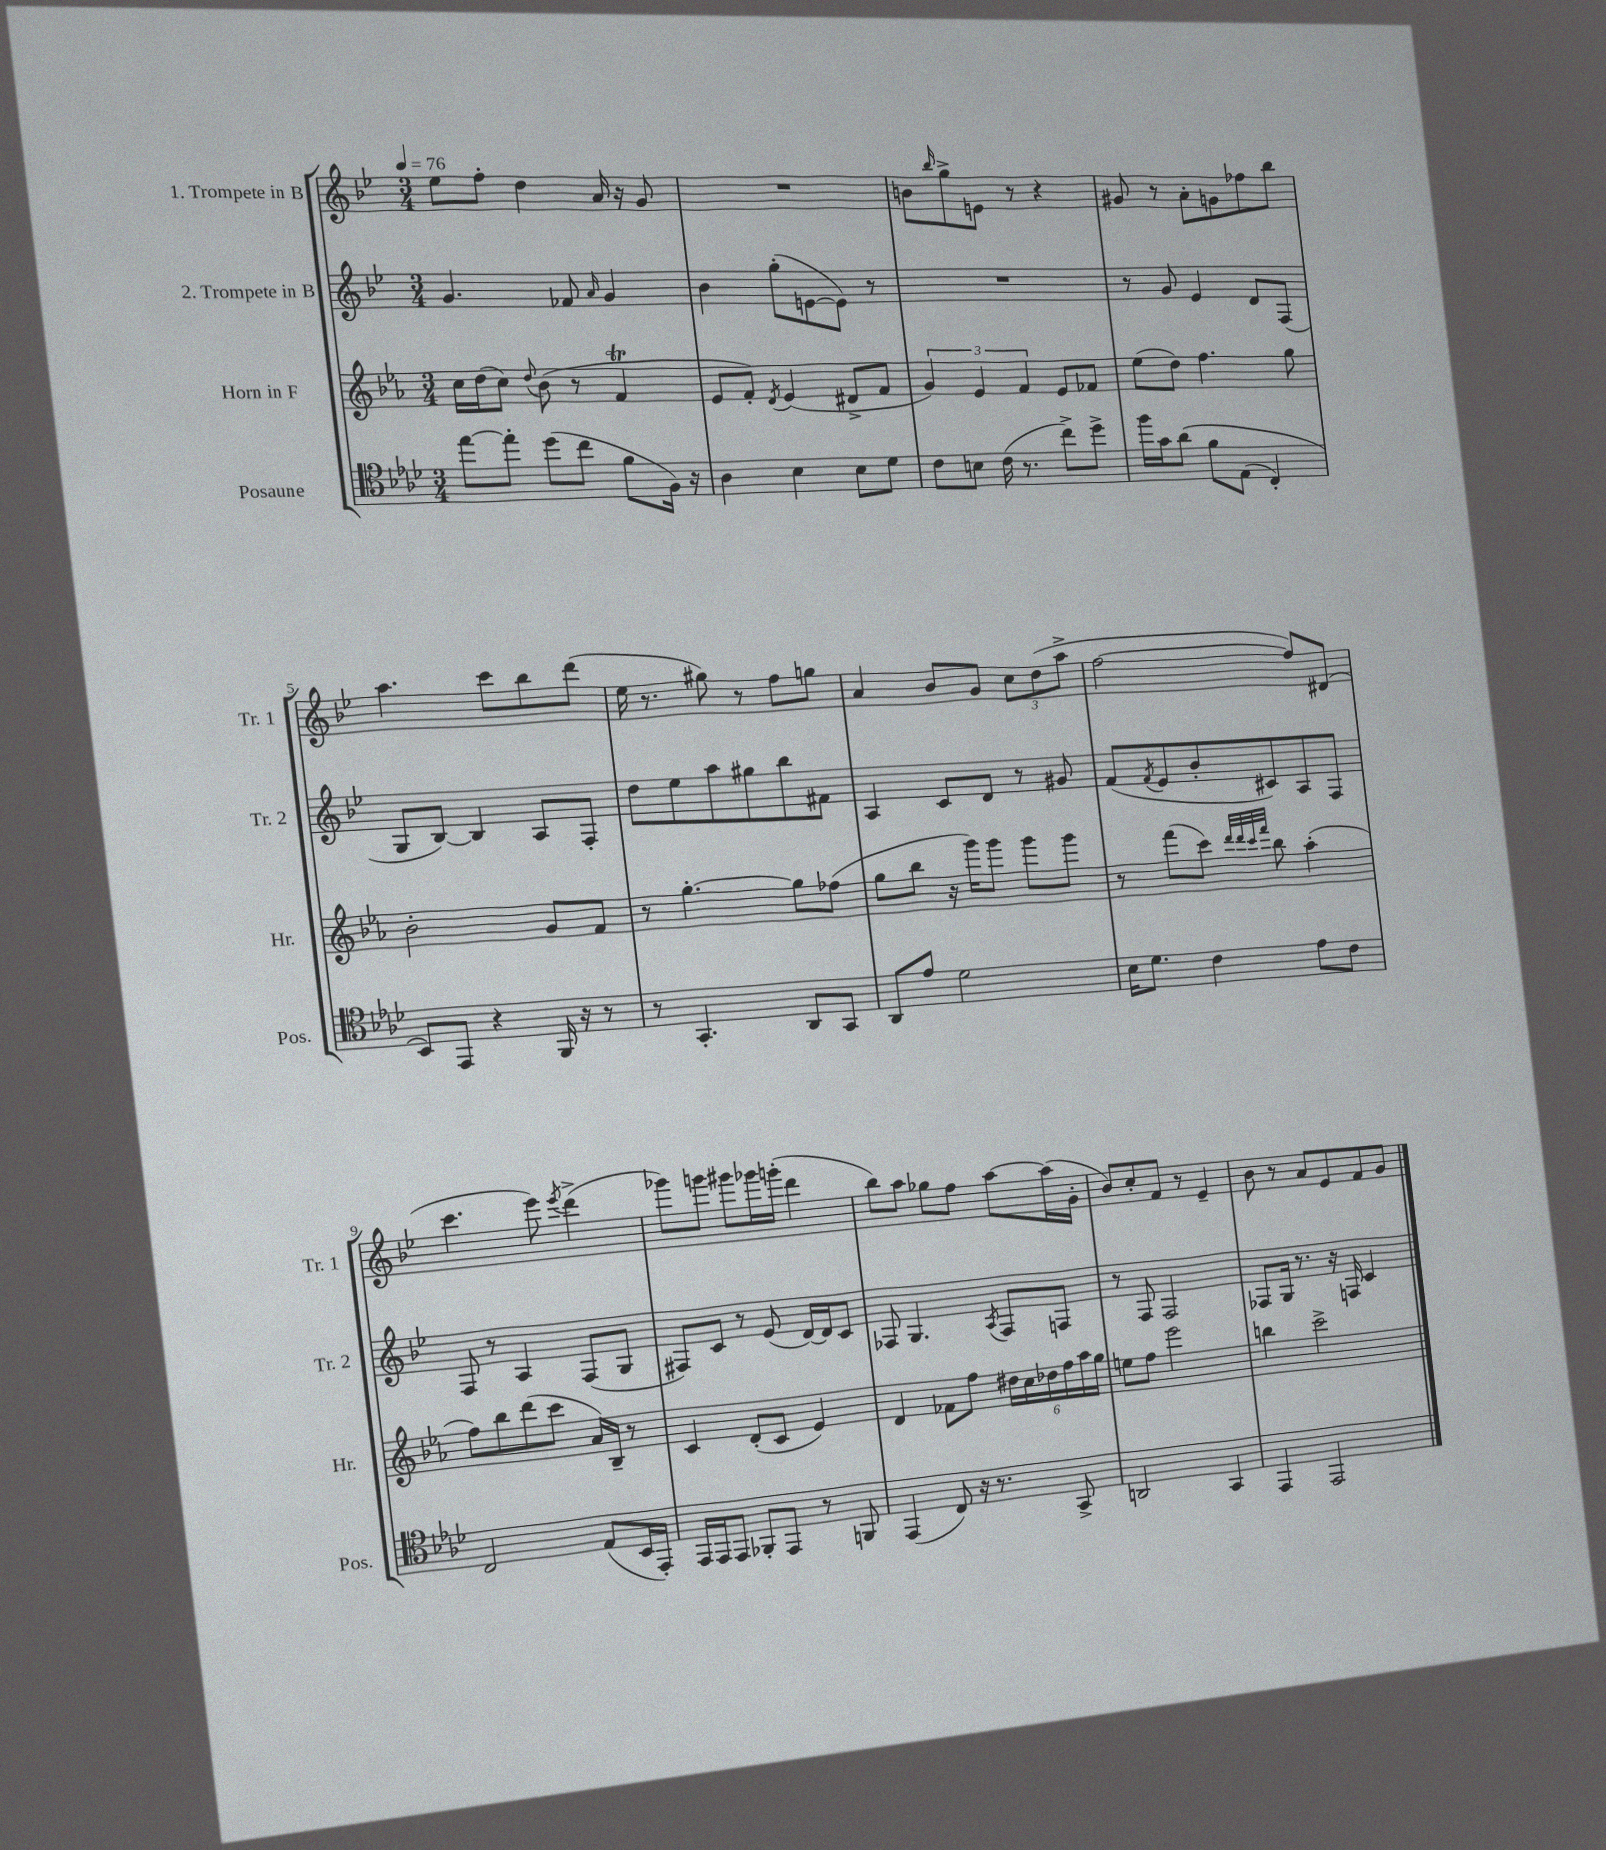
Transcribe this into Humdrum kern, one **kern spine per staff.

**kern	**kern	**kern	**kern
*staff4	*staff3	*staff2	*staff1
*clefC4	*clefG2	*clefG2	*clefG2
*k[b-e-a-d-]	*k[b-e-a-]	*k[b-e-]	*k[b-e-]
*M3/4	*M3/4	*M3/4	*M3/4
*MM76	*MM76	*MM76	*MM76
[8ee-	16cc	4.g	8ee-
.	(16dd	.	.
8ee-']	8cc)	.	8ff'
.	8qqdd	.	.
(8dd-	(8b-	.	4dd
8cc	8r	8f-	.
.	.	16qqa	.
8f	4f	4g	16a
.	.	.	16r
16F)	.	.	8g
16r	.	.	.
=	=	=	=
4A-	8e-	4b-	2.r
.	8f')	.	.
.	8qd	.	.
4B-	(4e-	(8gg'	.
.	.	[8e	.
8B-	8d#^	8e])	.
8d-	8f	8r	.
=	=	=	=
8c	6g)	2.r	8b
.	.	.	16qqbb-
8B	.	.	8gg^
.	6e-	.	.
(16c	.	.	8e
8.r	.	.	.
.	6f	.	.
.	.	.	8r
8cc^)	8e-	.	4r
8dd-^	8f-	.	.
=	=	=	=
16ff	(8ee-	8r	8g#
16g	.	.	.
&(8a-	8dd)	8g	8r
8f	4.ff	4e-	8a'
(8E-	.	.	8g
4C')	.	8d	8ff-
.	8gg	(8F	8bb-
=	=	=	=
8BB-&)	2b-'	8G	4.aa
8EE-	.	[8B-)	.
4r	.	4B-]	.
.	.	.	8ccc
16FF	8g	8A	8bb-
16r	.	.	.
8r	8f	8F'	(8ddd
=	=	=	=
8r	8r	8dd	16ee-
.	.	.	8.r
4.GG'	[4.gg'	8ee-	.
.	.	8aa	8gg#)
.	.	8gg#	8r
8AA-	8gg]	8bb-	8ff
8GG	(8ff-	8f#	8gg
=	=	=	=
8AA-	8gg	4A	4a
8e-	8bb-	.	.
2d-	16r	8c	8b-
.	16ggg)	.	.
.	8ggg	8d	8g
.	8ggg	8r	12cc
.	.	.	(12dd
.	8ggg	8g#	.
.	.	.	12aa^
=	=	=	=
16B-	8r	(8f	[2ff
8.d-	.	.	.
.	.	8qf	.
.	(8fff	8e-	.
4c	8ccc)	8b-'	.
.	32qqddd	.	.
.	32qqddd	.	.
.	32qqccc	.	.
.	32qqfff	.	.
.	8bb-	8c#)	.
8e-	(4aa-'	8A	8ff])
8c	.	8F	(8d#
=	=	=	=
2C	8ff)	8F	4.ccc
.	8bb-	8r	.
.	(8ddd	4A	.
.	8ccc	.	8eee-)
.	.	.	8qeee-
(8E-	16a-)	(8F	(4ddd^
.	16B-~	.	.
16BB-	8r	8G	.
16EE-')	.	.	.
=	=	=	=
16EE-	4c	8F#)	8ggg-)
16EE-	.	.	.
8EE-	.	8c	8ggg
8FF-'	(8d'	8r	8ggg#
8EE-	8c	(8e-	16ggg-
.	.	.	(16ggg'
8r	4e-)	[16d)	4ddd
.	.	16d]	.
8FF	.	8c	.
=	=	=	=
(4EE-	4d	8F-	8bb-)
.	.	4.G	8aa
8C)	8f-	.	8gg-
16r	8ff	.	8ff
8.r	.	.	.
.	.	8qA	.
.	24dd#	8F-	[8aa
.	24cc	.	.
.	24dd-	.	.
8GG^	24ff	8F	(16aa]
.	24aa-	.	.
.	.	.	16g'
.	24gg	.	.
=	=	=	=
2AA	8ee	8r	8b-)
.	8ff	8F	8cc'
.	2eee-	2F	8f
.	.	.	8r
4GG	.	.	4e-~
=	=	=	=
4EE-	4bb	8F-	8b-
.	.	16G	8r
.	.	8.r	.
2EE-	2ccc^	.	8a
.	.	16r	8e-
.	.	16F	.
.	.	4c	8f
.	.	.	8g
==	==	==	==
*-	*-	*-	*-
